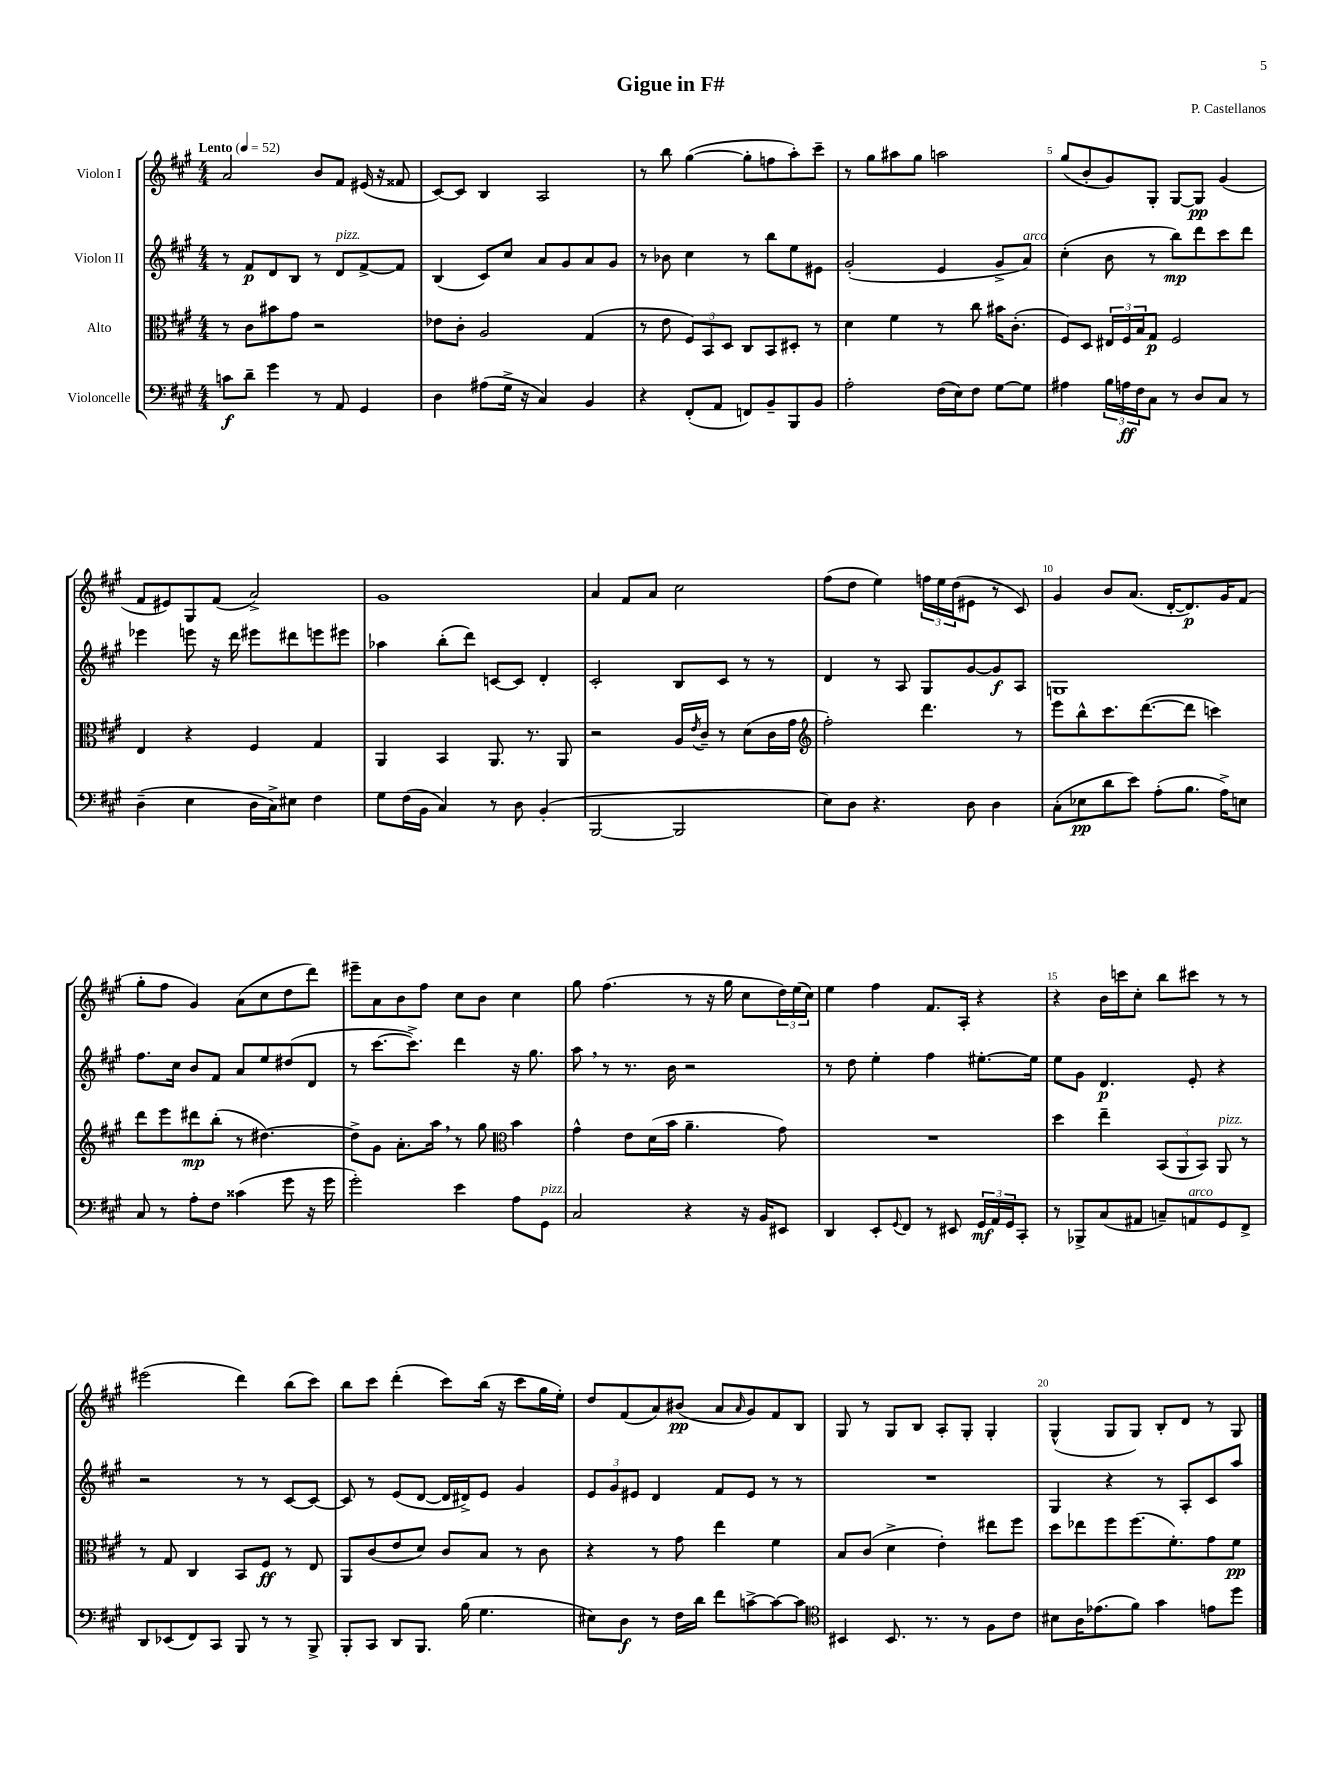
\header { title = "Gigue in F#" composer = "P. Castellanos" }
<<
\new StaffGroup <<
\new Staff = "s0" \with { instrumentName = "Violon I" } {
    \clef treble \key a \major \numericTimeSignature \time 4/4 \tempo "Lento" 4 = 52
    a'2 b'8 fis'8 eis'16( r16 fisis'8 |
    cis'8~) cis'8 b4 a2 |
    r8 b''8 gis''4~( gis''8-. f''8 a''8-.) cis'''8-- |
    r8 gis''8 ais''8 gis''8 a''2 |
    gis''8( b'8-. gis'8) gis8-. gis8~ gis8\pp gis'4( |
    fis'8 eis'8) gis8 fis'8( a'2->) |
    gis'1 |
    a'4 fis'8 a'8 cis''2 |
    fis''8( d''8 e''4) \tuplet 3/2 { f''16 e''16 d''16( } eis'8 r8 cis'8) |
    gis'4 b'8 a'8.( d'16~-. d'8.\p) gis'16 fis'8( |
    gis''8-. fis''8 gis'4) a'8( cis''8 d''8 d'''8) |
    eis'''8-- a'8 b'8 fis''8 cis''8 b'8 cis''4 |
    gis''8 fis''4.( r8 r16 gis''16 cis''8 \tuplet 3/2 { d''16) e''16( cis''16) } |
    e''4 fis''4 fis'8. a16-. r4 |
    r4 b'16 c'''16 cis''8-. b''8 cis'''8 r8 r8 |
    eis'''2( d'''4) b''8( cis'''8) |
    b''8 cis'''8 d'''4-.( cis'''8) b''16( r16 cis'''8 gis''16 e''16-.) |
    d''8 fis'8( a'8) bis'8\pp( a'8 \grace { a'16 } gis'8) fis'8 b8 |
    gis8 r8 gis8 b8 a8-. gis8-. gis4-. |
    gis4-^( gis8 gis8) b8-. d'8 r8 gis8 \bar "|." |
}
\new Staff = "s1" \with { instrumentName = "Violon II" } {
    \clef treble \key a \major \numericTimeSignature \time 4/4
    r8 fis'8\p d'8 b8 r8 d'8^\markup { \italic "pizz." } fis'8~-> fis'8 |
    b4( cis'8) cis''8 a'8 gis'8 a'8 gis'8 |
    r8 bes'8 cis''4 r8 b''8 e''8 eis'8 |
    gis'2-.( e'4 gis'8-> a'8^\markup { \italic "arco" }) |
    cis''4-.( b'8 r8 b''8\mp) d'''8 cis'''8 d'''8 |
    ees'''4 e'''8 r16 d'''16 eis'''8 dis'''8 e'''8 eis'''8 |
    aes''4 b''8-.( d'''8) c'8~ c'8 d'4-. |
    cis'2-. b8 cis'8 r8 r8 |
    d'4 r8 a8 gis8 gis'8~ gis'8\f a8 |
    g1 |
    fis''8. cis''16 b'8 fis'8 a'8 e''8 dis''8( d'8 |
    r8 cis'''8.~ cis'''8.->) d'''4 r16 gis''8. |
    a''8 \breathe r8 r8. b'16 r2 |
    r8 d''8 e''4-. fis''4 eis''8.~-. eis''16 |
    e''8 gis'8 d'4.\p e'8-. r4 |
    r2 r8 r8 cis'8~ cis'8~ |
    cis'8 r8 e'8( d'8~ d'16 dis'16->) e'8 gis'4 |
    \tuplet 3/2 { e'8 gis'8 eis'8 } d'4 fis'8 eis'8 r8 r8 |
    R1 |
    gis4 r4 r8 a8-. cis'8 a''8 \bar "|." |
}
\new Staff = "s2" \with { instrumentName = "Alto" } {
    \clef alto \key a \major \numericTimeSignature \time 4/4
    r8 cis'8 bis'8 gis'8 r2 |
    ees'8 cis'8-. a2 gis4( |
    r8 e'8 \tuplet 3/2 { fis8) b,8 d8 } cis8 b,8 dis8-. r8 |
    d'4 fis'4 r8 cis''8 bis'16 cis'8.-.( |
    fis8) d8 \tuplet 3/2 { eis16 fis16 b16 } gis8\p fis2 |
    e4 r4 fis4 gis4 |
    a,4 b,4 a,8. r8. a,8 |
    r2 a16 \acciaccatura { e'8 } cis'16-- r8 d'8( cis'16 gis'16 |
    \clef treble fis''2-.) d'''4. r8 |
    e'''8 b''8-^ cis'''8. d'''8.~( d'''8 c'''4) |
    d'''8 e'''8 dis'''8\mp b''8-.( r8 dis''4.~) |
    dis''8-> gis'8 a'8.-. a''16 \breathe r8 gis''8 \clef alto b'4 |
    gis'4-^ e'8 d'16( b'16 a'4.-- gis'8) |
    R1 |
    d''4 e''4-- \tuplet 3/2 { b,8( a,8 b,8) } a,8^\markup { \italic "pizz." } r8 |
    r8 gis8 cis4 b,8 fis8\ff r8 e8 |
    a,8 cis'8( e'8 d'8) cis'8 b8 r8 cis'8 |
    r4 r8 gis'8 e''4 fis'4 |
    b8 cis'8( d'4-> e'4-.) eis''8 fis''8 |
    d''8 ees''8 fis''8 fis''8.( fis'8.-.) gis'8 fis'8\pp \bar "|." |
}
\new Staff = "s3" \with { instrumentName = "Violoncelle" } {
    \clef bass \key a \major \numericTimeSignature \time 4/4
    c'8\f d'8-- gis'4 r8 a,8 gis,4 |
    d4 ais8( gis16-> r16 cis4) b,4 |
    r4 fis,8-.( a,8 f,8) b,8-- b,,8 b,8 |
    a2-. fis16( e16) fis8 gis8~ gis8 |
    ais4 \tuplet 3/2 { b16 a16\ff fis16 } cis8 r8 d8 cis8 r8 |
    d4--( e4 d16 cis16->) eis8 fis4 |
    gis8 fis16( b,16 cis4) r8 d8 b,4-.( |
    b,,2~ b,,2 |
    e8) d8 r4. d8 d4 |
    cis8-.( ees8\pp d'8 e'8) a8-.( b8. a16->) e8 |
    cis8 r8 a8-. fis8 cisis'4( gis'8 r16 gis'16 |
    gis'2-.) e'4 a8 gis,8^\markup { \italic "pizz." } |
    cis2 r4 r16 b,16 eis,8 |
    d,4 e,8-. \appoggiatura { gis,8 } fis,8 r8 eis,8 \tuplet 3/2 { gis,16\mf a,16 gis,16 } cis,8-. |
    r8 bes,,8-> cis8( ais,8 c8--) a,8^\markup { \italic "arco" } gis,8 fis,8-> |
    d,8 ees,8( fis,8) cis,8 b,,8 r8 r8 b,,8-> |
    b,,8-. cis,8 d,8 b,,8. b16( gis4. |
    eis8) d8\f r8 fis16 d'16 fis'8 c'8~-> c'8~ c'8 |
    \clef tenor bis,4 bis,8. r8. r8 fis8 cis'8 |
    bis8 a16 ees'8.( fis'8) gis'4 e'8 d''8 \bar "|." |
}
>>
>>
\layout { \context { \Score \override BarNumber.break-visibility = ##(#f #t #t) barNumberVisibility = #(every-nth-bar-number-visible 5) } }
